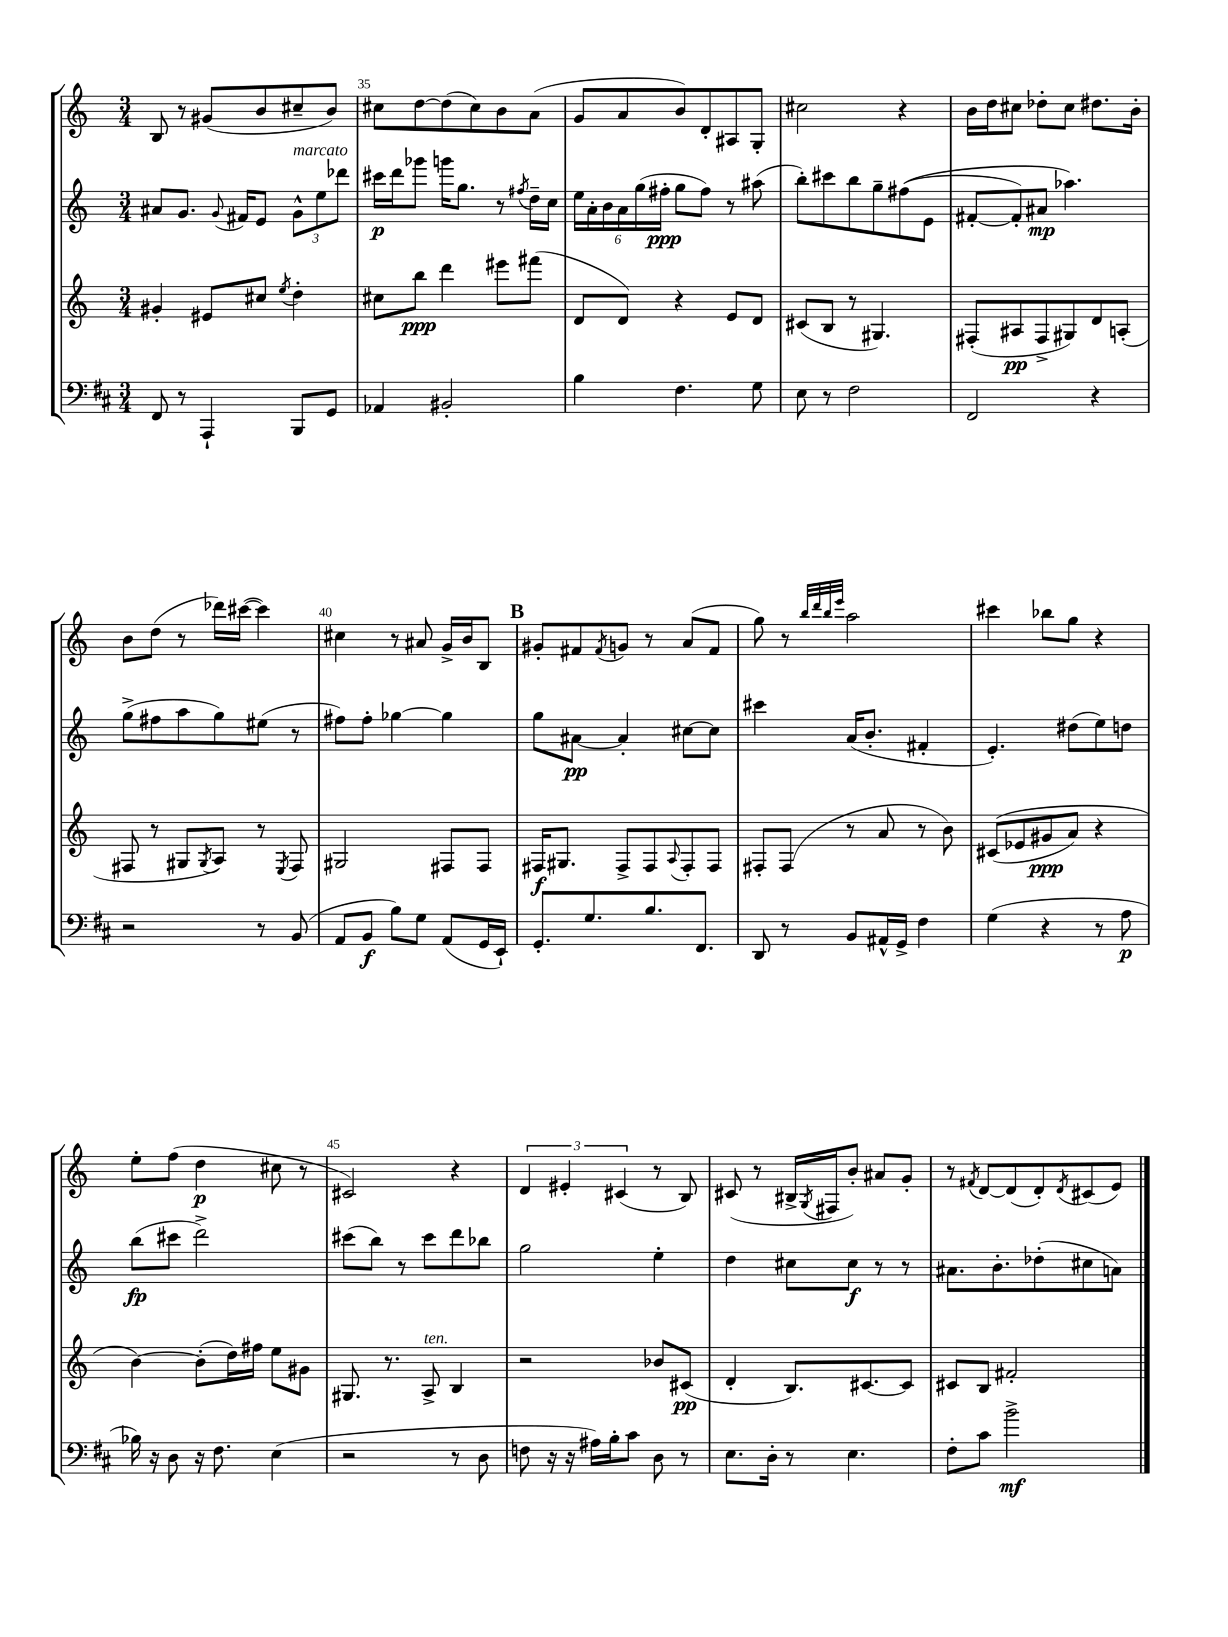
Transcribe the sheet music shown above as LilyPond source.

<<
\new StaffGroup <<
\new Staff = "s0" {
    \clef treble \key c \major \numericTimeSignature \time 3/4
    b8 r8 gis'8( b'8 cis''8-- b'8) |
    cis''8 d''8~ d''8( cis''8) b'8 a'8( |
    g'8 a'8 b'8) d'8-. ais8 g8-. |
    cis''2 r4 |
    b'16 d''16 cis''8 des''8-. cis''8 dis''8. b'16-. |
    b'8 d''8( r8 des'''16) cis'''16~( cis'''4) |
    cis''4 r8 ais'8 g'16-> b'16 b8 |
    \mark \markup { \bold "B" } gis'8-. fis'8 \acciaccatura { fis'8 } g'8 r8 a'8( fis'8 |
    g''8) r8 \grace { b''32 d'''32 b''32 e'''32 } a''2 |
    cis'''4 bes''8 g''8 r4 |
    e''8-. f''8( d''4\p cis''8 r8 |
    cis'2) r4 |
    \tuplet 3/2 { d'4 eis'4-. cis'4( } r8 b8) |
    cis'8( r8 bis16-> \acciaccatura { g8 } fis16 b'8-.) ais'8 g'8-. |
    r8 \acciaccatura { fis'8 } d'8~ d'8( d'8-.) \acciaccatura { d'8 } cis'8( e'8) \bar "|." |
}
\new Staff = "s1" {
    \clef treble \key c \major \numericTimeSignature \time 3/4
    ais'8 g'8. \appoggiatura { g'8 } fis'16 e'8 \tuplet 3/2 { g'8-^^\markup { \italic "marcato" } e''8 des'''8 } |
    cis'''16\p d'''16 ges'''8 g'''16 g''8. r8 \acciaccatura { fis''8 } d''16-- c''16 |
    \tuplet 6/4 { e''16 a'16-. b'16 a'16 g''16( fis''16-.\ppp } g''8 fis''8) r8 ais''8( |
    b''8-.) cis'''8 b''8 g''8-- fis''8(\( e'8 |
    fis'8~-. fis'8-.) ais'8\mp aes''4.\) |
    g''8->( fis''8 a''8 g''8) eis''8( r8 |
    fis''8) fis''8-. ges''4~ ges''4 |
    \mark \markup { \bold "B" } g''8 ais'8~\pp ais'4-. cis''8~ cis''8 |
    cis'''4 a'16( b'8.-. fis'4-. |
    e'4.-.) dis''8( e''8) d''8 |
    b''8\fp( cis'''8 d'''2->) |
    cis'''8( b''8) r8 cis'''8 d'''8 bes''8 |
    g''2 e''4-. |
    d''4 cis''8 cis''8\f r8 r8 |
    ais'8. b'8.-. des''8-.( cis''8 a'8) \bar "|." |
}
\new Staff = "s2" {
    \clef treble \key c \major \numericTimeSignature \time 3/4
    gis'4-. eis'8 cis''8 \acciaccatura { e''8 } d''4-. |
    cis''8 b''8\ppp d'''4 eis'''8 fis'''8( |
    d'8 d'8) r4 e'8 d'8 |
    cis'8( b8 r8 gis4.) |
    fis8-.( ais8\pp fis8-> gis8) d'8 a8-.( |
    fis8 r8 gis8 \acciaccatura { gis8 } a8) r8 \acciaccatura { e8 } fis8 |
    gis2 fis8 fis8 |
    \mark \markup { \bold "B" } fis16\f gis8. fis8-> fis8 \appoggiatura { a8 } fis8-. fis8 |
    fis8-. fis8( r8 a'8 r8 b'8) |
    cis'8(\( ees'8 gis'8\ppp a'8) r4 |
    b'4~\) b'8-.( d''16) fis''16 e''8 gis'8 |
    gis8. r8. a8->^\markup { \italic "ten." } b4 |
    r2 bes'8 cis'8\pp( |
    d'4-. b8.) cis'8.~ cis'8 |
    cis'8 b8 fis'2-. \bar "|." |
}
\new Staff = "s3" {
    \clef bass \key d \major \numericTimeSignature \time 3/4
    fis,8 r8 a,,4-! b,,8 g,8 |
    aes,4 bis,2-. |
    b4 fis4. g8 |
    e8 r8 fis2 |
    fis,2 r4 |
    r2 r8 b,8( |
    a,8 b,8\f b8) g8 a,8( g,16 e,16-!) |
    \mark \markup { \bold "B" } g,8.-. g8. b8. fis,8. |
    d,8 r8 b,8 ais,16-^ g,16-> fis4 |
    g4( r4 r8 a8\p |
    bes16) r16 d8 r16 fis8. e4( |
    r2 r8 d8 |
    f8 r16 r16 ais16) b16-. cis'8 d8 r8 |
    e8. d16-. r8 e4. |
    fis8-. cis'8 b'2->\mf \bar "|." |
}
>>
>>
\layout { \context { \Score currentBarNumber = #34 \override BarNumber.break-visibility = ##(#f #t #t) barNumberVisibility = #(every-nth-bar-number-visible 5) } }
